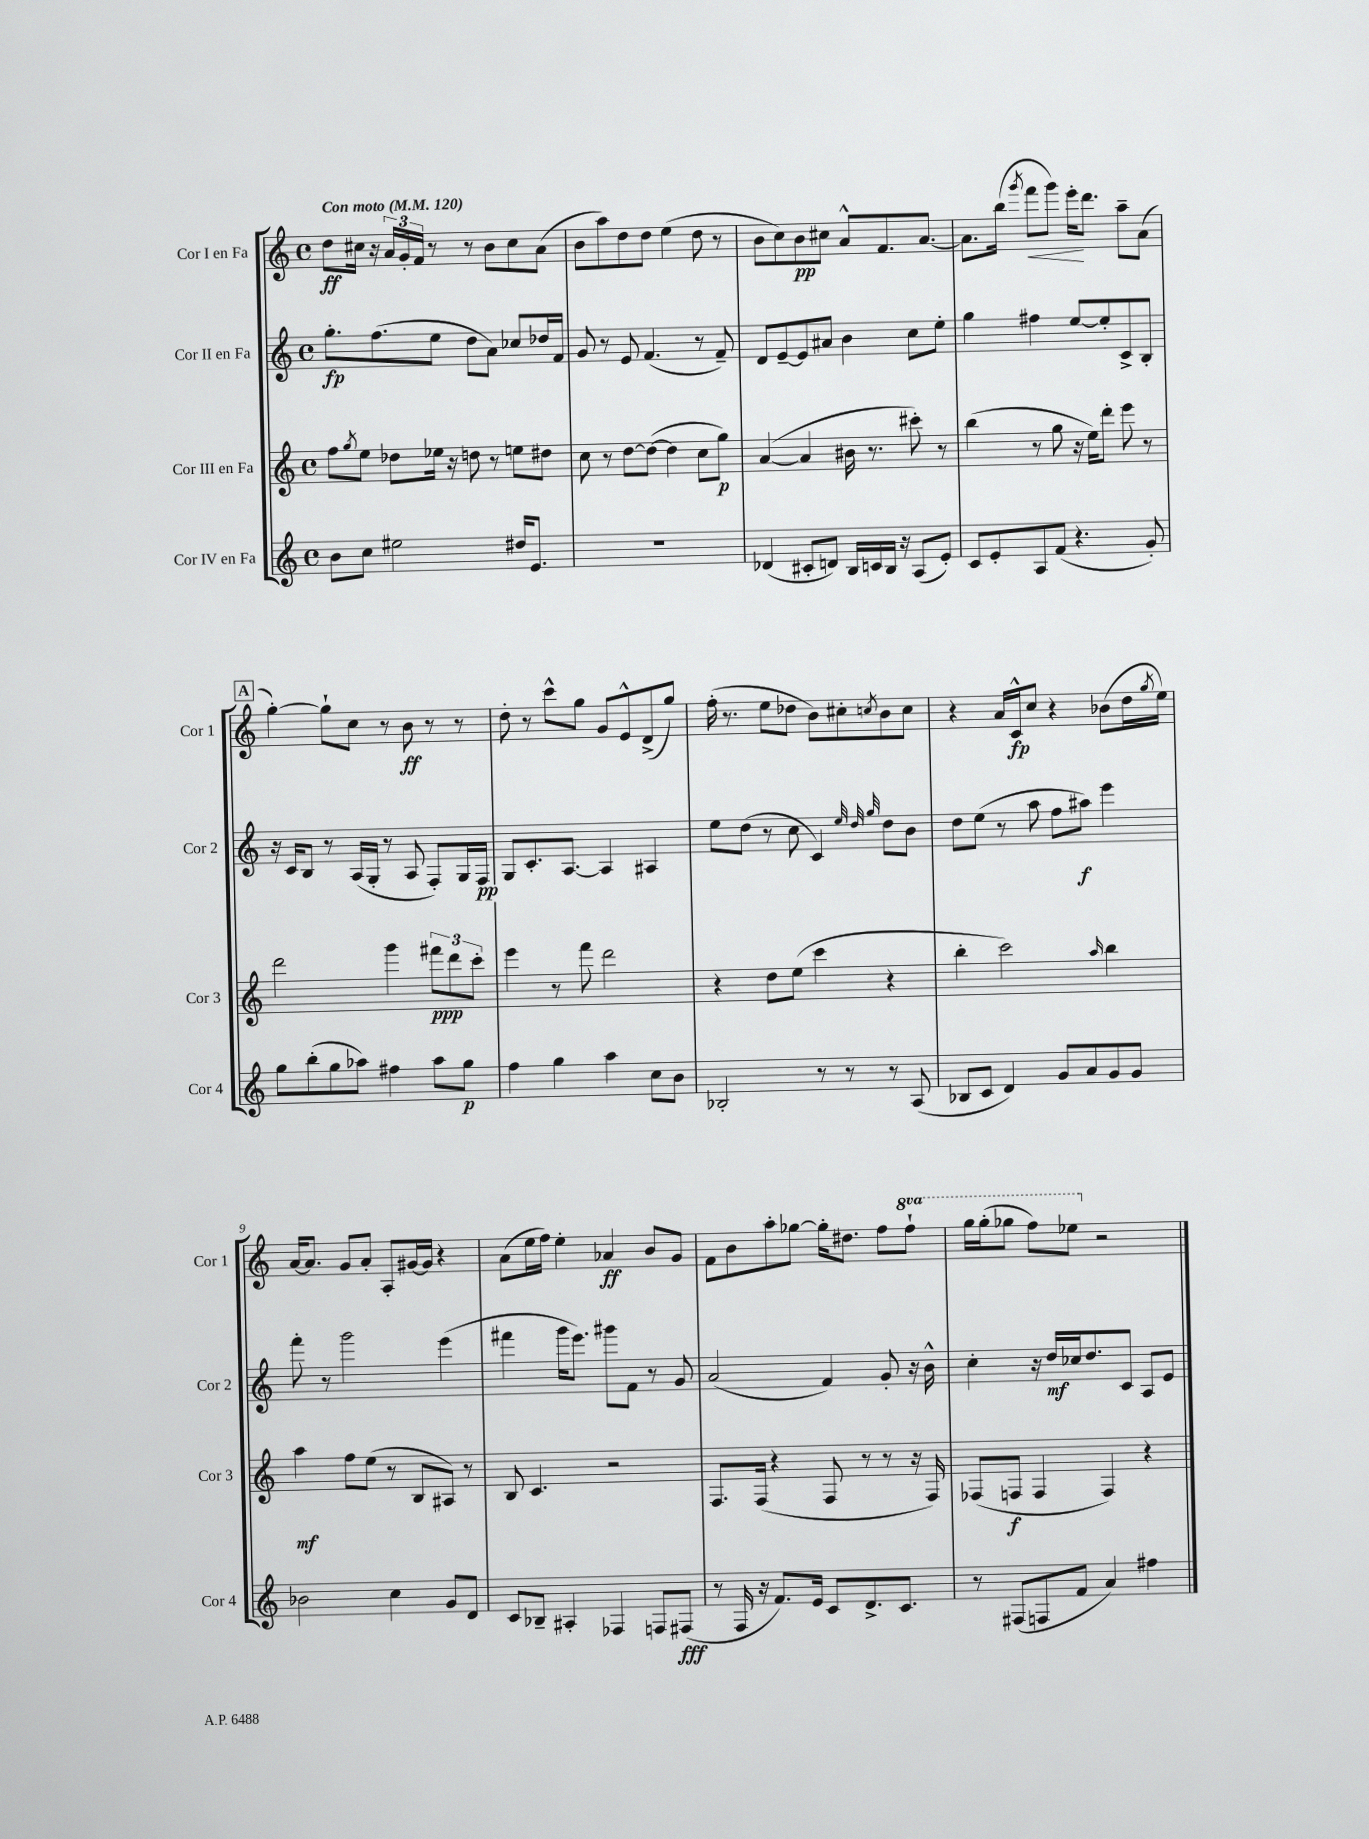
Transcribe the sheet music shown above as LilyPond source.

<<
\new StaffGroup <<
\new Staff = "s0" \with { instrumentName = "Cor I en Fa" shortInstrumentName = "Cor 1" } {
    \clef treble \key c \major \defaultTimeSignature \time 4/4 \set Staff.ottavationMarkups = #ottavation-simple-ordinals \tempo "Con moto" 4 = 120
    d''8\ff cis''16 r16 \tuplet 3/2 { a'16 g'16-. f'16 } r8 r8 b'8 cis''8 a'8( |
    b'8 a''8) d''8 d''8 e''4( d''8 r8 |
    b'8 c''8) b'8\pp cis''8 a'8-^ f'8. a'8.~ |
    a'8. b''16( \acciaccatura { g'''8 } f'''8\< g'''8) e'''16-.\! d'''8. a''8-- a'8( |
    \mark \markup { \box "A" } g''4~-.) g''8-! c''8 r8 b'8\ff r8 r8 |
    d''8-. r8 c'''8-^ g''8 g'8 e'8-^ d'8->( g''8) |
    f''16-.( r8. e''8 des''8 b'8) cis''8-. \acciaccatura { c''8 } b'8 c''8 |
    r4 a'16 c'16-^\fp c''8 r4 bes'8( d''16 \acciaccatura { g''8 } e''16) |
    a'16~ a'8. g'8 a'8-. a8-. gis'16~ gis'16 r4 |
    a'8( e''16 f''16) e''4-. aes'4\ff b'8 g'8 |
    f'8 b'8 a''8-. ges''8~ ges''16-. dis''8. f''8 \ottava #1 f'''8-! |
    g'''16 g'''16-.( ges'''8 f'''8) ees'''8 \ottava #0 r2 \bar "|." |
}
\new Staff = "s1" \with { instrumentName = "Cor II en Fa" shortInstrumentName = "Cor 2" } {
    \clef treble \key c \major \defaultTimeSignature \time 4/4
    g''8.-.\fp f''8.( e''8 d''8 a'8) ces''8 des''16 f'16 |
    g'8 r8 e'8 f'4.( r8 f'8--) |
    d'8 e'8~-- e'8 ais'8 b'4 c''8 e''8-. |
    g''4 fis''4 e''8~ e''8-. c'8-> b8-. |
    \mark \markup { \box "A" } r16 c'16 b8 r8 a16( g16-. r8 a8 f8-.) g16 f16\pp |
    g8 c'8.-. a8.~ a4 ais4 |
    e''8 d''8( r8 c''8 c'4) \grace { e''32 d''32 g''32 } d''8 b'8 |
    d''8 e''8( r8 a''8 f''8 ais''8\f) e'''4 |
    f'''8-. r8 g'''2 e'''4( |
    fis'''4 g'''16 e'''8.) gis'''8 f'8 r8 g'8 |
    a'2( f'4) g'8-. r16 b'16-^ |
    c''4-. r16 d''16\mf ces''16 d''8. c'8 a8 e'8 \bar "|." |
}
\new Staff = "s2" \with { instrumentName = "Cor III en Fa" shortInstrumentName = "Cor 3" } {
    \clef treble \key c \major \defaultTimeSignature \time 4/4
    f''8 \acciaccatura { g''8 } e''8 des''8 ees''16 r16 d''8 r8 e''8 dis''8 |
    c''8 r8 d''8~ d''8~( d''4 c''8 g''8\p) |
    a'4~( a'4 bis'16 r8. cis'''8-.) r8 |
    b''4( r8 g''8 r16 e''16) d'''8-. e'''8 r8 |
    \mark \markup { \box "A" } d'''2 g'''4 \tuplet 3/2 { fis'''8\ppp d'''8 c'''8-. } |
    e'''4 r8 f'''8 d'''2 |
    r4 d''8 e''8( c'''4 r4 |
    b''4-. c'''2) \grace { a''16 } b''4 |
    a''4\mf f''8 e''8( r8 b8 ais8) r8 |
    b8 c'4. r2 |
    f8. f16( r4 f8 r8 r8 r16 f16) |
    fes8( f8\f f4 f4) r4 \bar "|." |
}
\new Staff = "s3" \with { instrumentName = "Cor IV en Fa" shortInstrumentName = "Cor 4" } {
    \clef treble \key c \major \defaultTimeSignature \time 4/4
    b'8 c''8 eis''2 dis''16 e'8. |
    R1 |
    des'4( cis'8-. d'8) b16 c'16 b16 r16 a8( e'8-.) |
    c'8 e'8-. a8 f'8( r4. g'8-.) |
    \mark \markup { \box "A" } g''8 b''8-.( g''8 aes''8) fis''4 aes''8 g''8\p |
    f''4 g''4 a''4 c''8 b'8 |
    bes2-. r8 r8 r8 a8( |
    bes8 c'8 d'4) g'8 a'8 g'8 g'8 |
    bes'2 c''4 g'8 d'8 |
    c'8 bes8-- ais4-. fes4 f8 fis8\fff( |
    r8 f16 r16 f'8.) e'16 c'8 d'8.-> c'8. |
    r8 fis8( f8 f'8 a'4) fis''4 \bar "|." |
}
>>
>>
